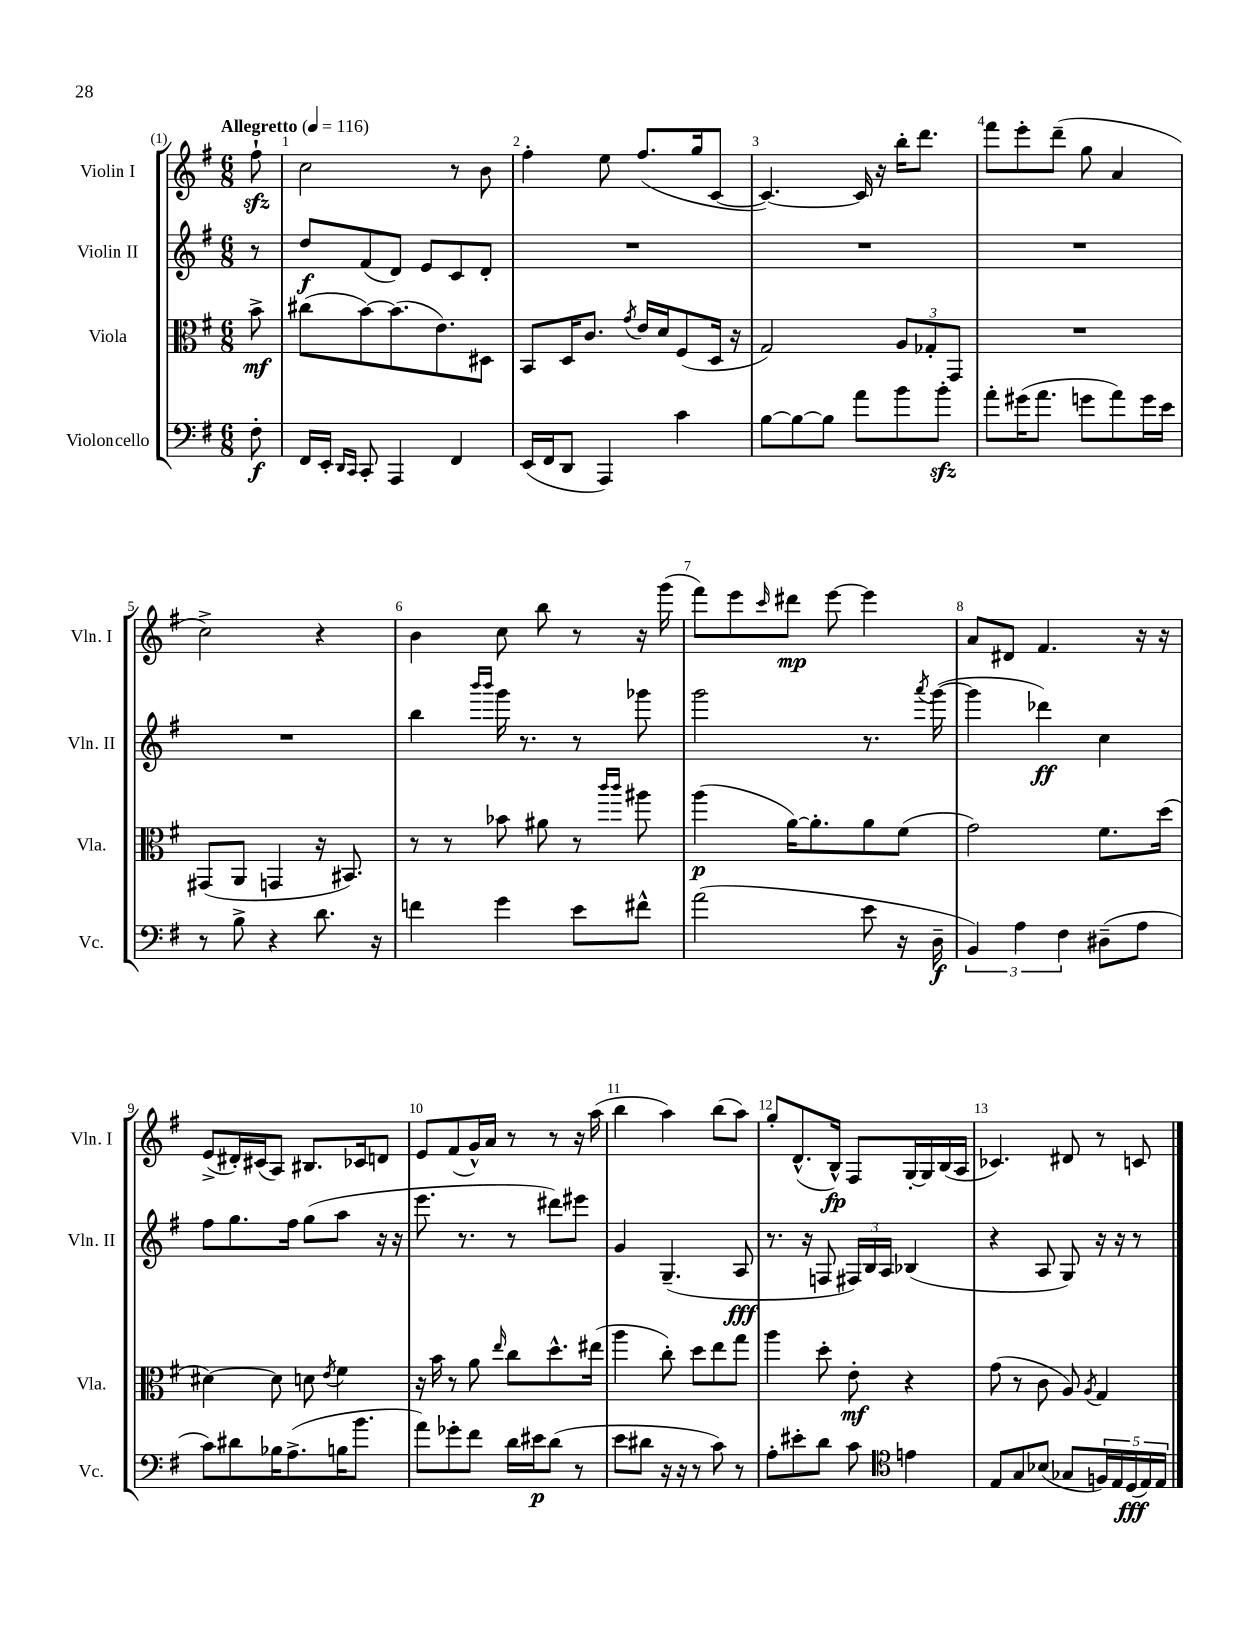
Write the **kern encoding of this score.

**kern	**kern	**kern	**kern
*staff4	*staff3	*staff2	*staff1
*clefF4	*clefC3	*clefG2	*clefG2
*k[f#]	*k[f#]	*k[f#]	*k[f#]
*M6/8	*M6/8	*M6/8	*M6/8
*MM116	*MM116	*MM116	*MM116
8F#'	8b^	8r	8ff#`
=	=	=	=
16FF#	(8cc#	8dd	2cc
16EE'	.	.	.
16qqDD	.	.	.
16qqCC	.	.	.
8CC'	[8b)	(8f#	.
4AAA	(8.b]	8d)	.
.	.	8e	.
.	8.e)	.	.
4FF#	.	8c	8r
.	8D#	8d'	8b
=	=	=	=
(16EE	8BB	2.r	4ff#'
16FF#	.	.	.
8DD	16D	.	.
.	8.c	.	.
4AAA)	.	.	8ee
.	8qg	.	.
.	16e	.	(8.ff#
.	16d	.	.
4c	(8F#	.	.
.	.	.	16gg
.	16D	.	[8c
.	16r	.	.
=	=	=	=
[8B	2G)	2.r	4.c_)
8B_	.	.	.
8B]	.	.	.
8a	.	.	16c]
.	.	.	16r
8b	12A	.	16bb'
.	.	.	8.ddd
.	12G-'	.	.
8b'	.	.	.
.	12GG	.	.
=	=	=	=
8a'	2.r	2.r	8fff#
(16g#	.	.	8eee'
8.a	.	.	.
.	.	.	(8ddd~
8g	.	.	8gg
8a)	.	.	4a
16g	.	.	.
16e	.	.	.
=	=	=	=
8r	(8GG#	2.r	2cc^)
8B^	8AA	.	.
4r	4GG	.	.
8.d	16r	.	4r
.	8.BB#)	.	.
16r	.	.	.
=	=	=	=
4f	8r	4bb	4b
.	8r	.	.
.	.	16qqbbb	.
.	.	16qqbbb	.
4g	8b-	16ggg	8cc
.	.	8.r	.
.	8a#	.	8bb
8e	8r	8r	8r
.	16qqccc	.	.
.	16qqccc	.	.
8f#^^	8aa#	8ggg-	16r
.	.	.	(16ggg
=	=	=	=
(2a	(4aa	2ggg	8fff#)
.	.	.	8eee
.	.	.	16qqccc
.	[16a)	.	8ddd#
.	8.a']	.	.
.	.	.	[8eee
8e	8a	8.r	4eee]
16r	(8f#	.	.
.	.	8qaaa	.
16D~	.	([16ggg	.
=	=	=	=
6BB)	2g)	4ggg]	8a
.	.	.	8d#
6A	.	.	.
.	.	4ddd-)	4.f#
6F#	.	.	.
(8D#~	8.f#	4cc	.
8A	.	.	16r
.	(16dd	.	16r
=	=	=	=
8c)	[4d#)	8ff#	(8e^
8d#	.	8.gg	16d#')
.	.	.	(16c#
16B-	8d#]	.	8A)
(8.A^	.	16ff#	.
.	8d	(8gg	8.B#
.	8qe	.	.
16B	4f#	8aa	.
8.b	.	.	16c-
.	.	16r	8d
.	.	16r	.
=	=	=	=
8a)	16r	8.eee	8e
.	16b	.	.
8g-'	8r	.	(8f#
.	.	8.r	.
8f#	8a	.	16g^^)
.	.	.	16a
.	16qqee	.	.
16d	8cc	8r	8r
16e#	.	.	.
(8d	8.dd^^	8ddd#)	8r
8r	.	8eee#	16r
.	(16ee#	.	(16aa
=	=	=	=
8e	4aa	4g	4bb
8d#	.	.	.
16r	8cc')	(4.G~	4aa)
16r	.	.	.
8r	8dd	.	.
8c)	8ee	.	(8bb
8r	8gg	8A	8aa)
=	=	=	=
8A'	4aa	8.r	8gg'
8e#'	.	.	(8.d^^
.	.	16r	.
8d	8dd'	8F	.
.	.	.	16B^^)
8c	8e'	24F#)	8F#
.	.	24B	.
.	.	24A	.
*clefC4	*	*	*
4e	4r	(4B-	[16G'
.	.	.	16G]
.	.	.	(16B
.	.	.	16A
=	=	=	=
8E	(8g	4r	4.c-)
8G	8r	.	.
(8B-	8c	8A	.
8G-	8A)	8G)	8d#
.	8qA	.	.
20F)	4G	16r	8r
20E	.	.	.
.	.	16r	.
(20D	.	.	.
.	.	8r	8c
20E)	.	.	.
20E	.	.	.
==	==	==	==
*-	*-	*-	*-
